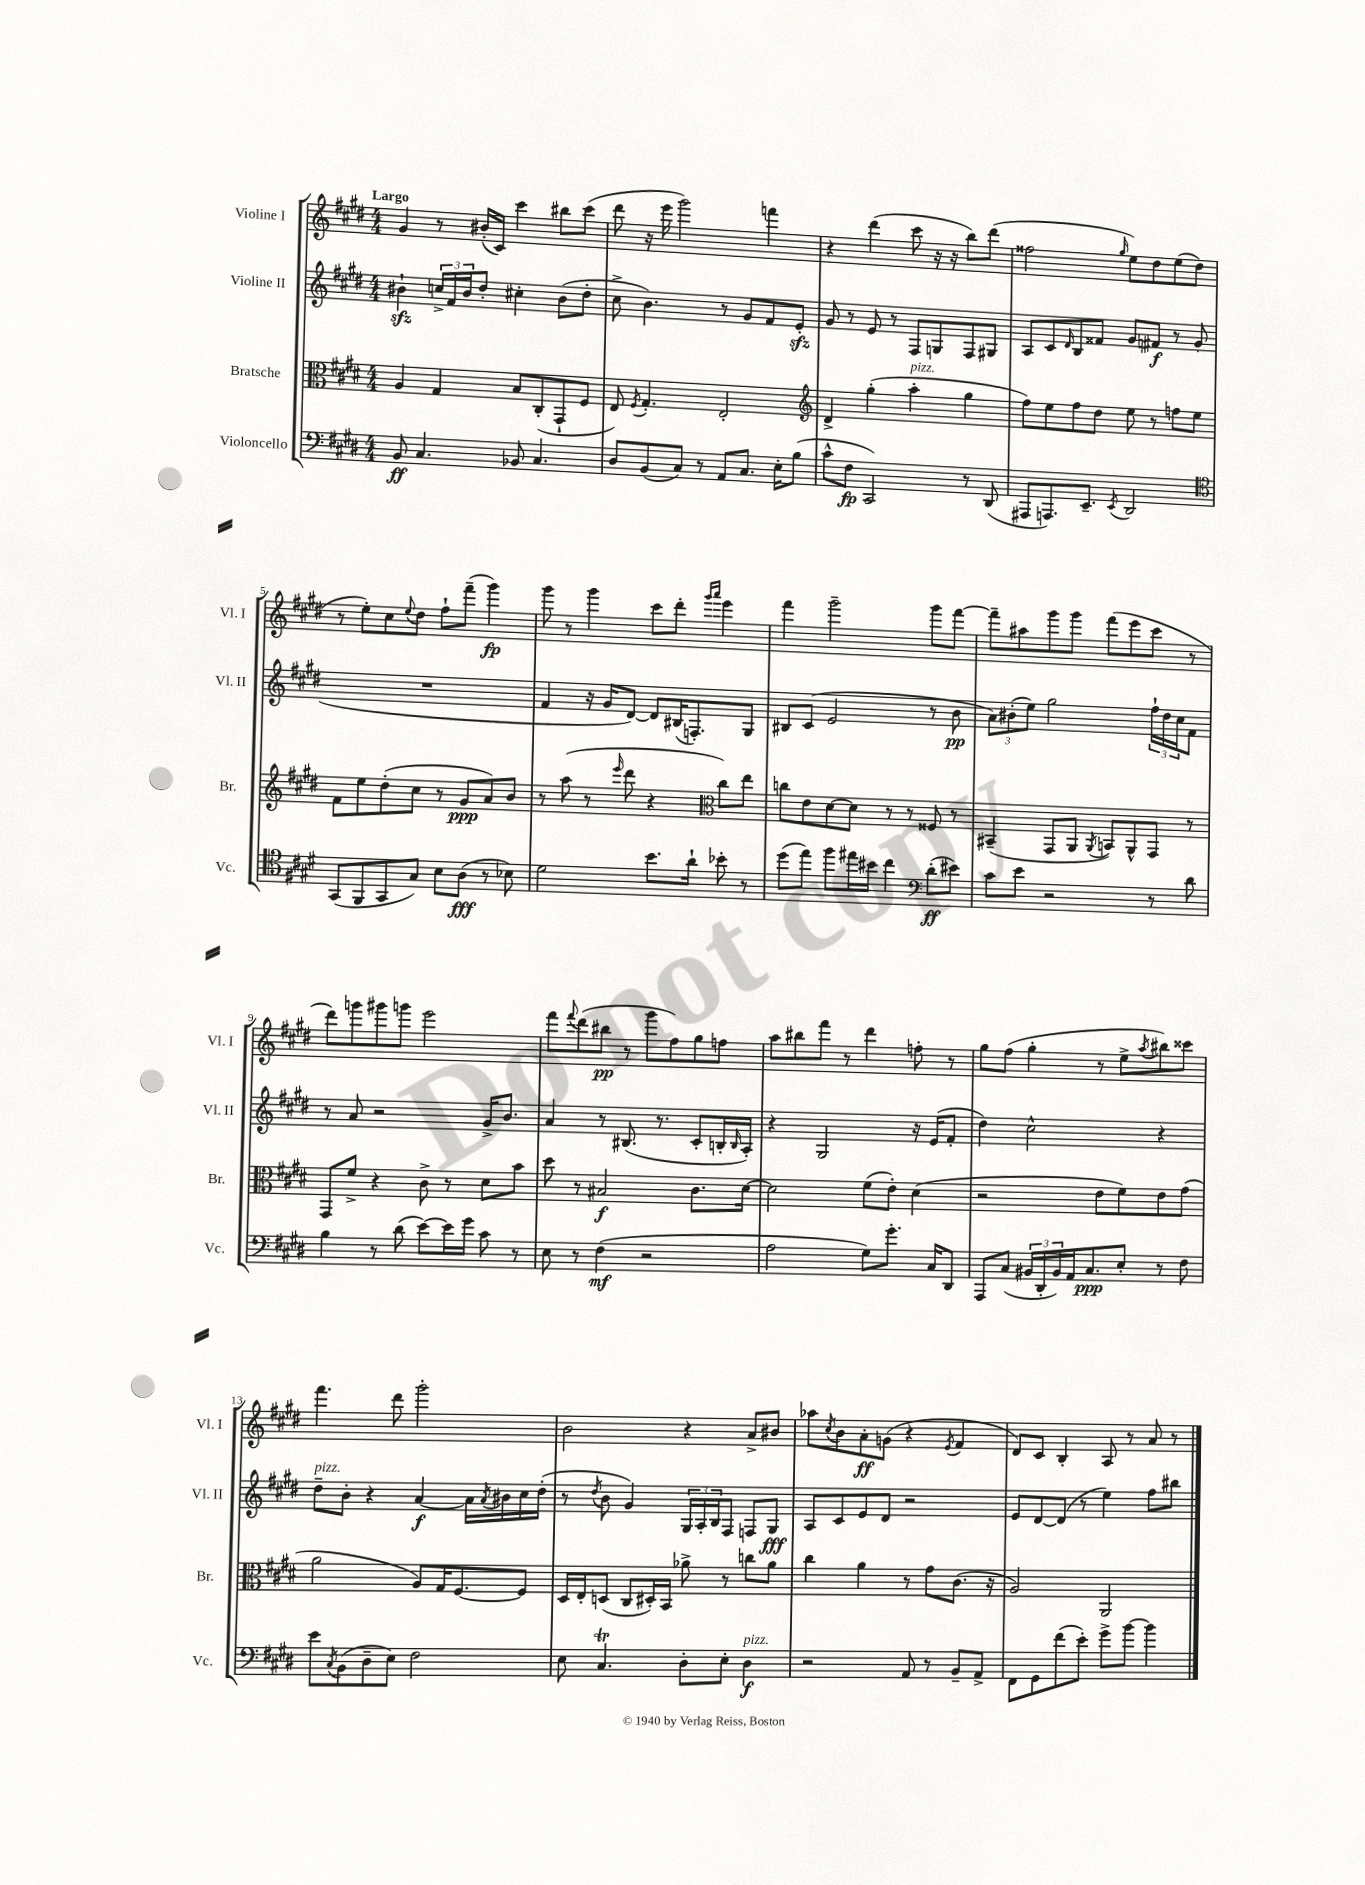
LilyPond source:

<<
\new StaffGroup <<
\new Staff = "s0" \with { instrumentName = "Violine I" shortInstrumentName = "Vl. I" } {
    \clef treble \key e \major \numericTimeSignature \time 4/4 \tempo "Largo"
    gis'4 r8 bis'16-.( cis'16) cis'''4 bis''8 cis'''8( |
    dis'''8 r16 e'''16 gis'''2) f'''4 |
    r4 dis'''4( cis'''8 r16 r16 b''8) dis'''8( |
    fisis''2 \grace { gis''16 } e''8) dis''8 e''8( dis''8 |
    r8 e''8-.) cis''8 \appoggiatura { e''8 } dis''8 fis''8-! fis'''8--( gis'''4\fp) |
    gis'''8 r8 gis'''4 cis'''8 dis'''8-. \grace { gis'''16 a'''16 } e'''4 |
    fis'''4 gis'''2-- gis'''8 fis'''8~ |
    fis'''8-- ais''8 gis'''8 gis'''8 fis'''8( e'''8 cis'''8 r8 |
    dis'''8) g'''8 gis'''8 g'''8 e'''2 |
    fis'''8 \appoggiatura { fis'''8 } dis'''8( bis''8\pp r8 gis'''8 fis''8) gis''8 f''8 |
    a''8 bis''8 fis'''8 r8 dis'''4 f''8-. r8 |
    gis''8 fis''8( gis''4-. r8 e''8-> \acciaccatura { a''8 } bis''8) cisis'''8 |
    fis'''4. dis'''8 gis'''2-. |
    b'2 r4 a'8-> bis'8 |
    aes''8 \acciaccatura { cis''8 } b'8 a'8-.\ff g'8( r4 \acciaccatura { e'8 } fis'4 |
    dis'8) cis'8 b4-. a8 r8 a'8 r8 \bar "|." |
}
\new Staff = "s1" \with { instrumentName = "Violine II" shortInstrumentName = "Vl. II" } {
    \clef treble \key e \major \numericTimeSignature \time 4/4
    bis'4-!\sfz \tuplet 3/2 { c''16-> fis'16 bis'16 } dis''8-. cis''4-. bis'8( dis''8-. |
    cis''8-> b'4.) r8 gis'8 fis'8 e'8-.\sfz |
    gis'8 r8 e'8 r8 fis8 g8 fis8 gis8 |
    a8 cis'8 \grace { dis'16 } b8 fisis'8 gis'8 fis'8\f r8 gis'8( |
    R1 |
    fis'4 r16 gis'16 dis'8~) dis'8 bis16( f8.-.) gis8 |
    bis8 cis'8( e'2 r8 b'8\pp |
    \tuplet 3/2 { a'8) bis'8-.( e''8) } gis''2 \tuplet 3/2 { fis''16-! dis''16 cis''16 } fis'8 |
    r8 a'8 r2 gis'16-> b'8. |
    a'4 r8 bis8.( r8. cis'8-. b16-. \grace { b16 } a16-.) |
    r4 gis2 r16 e'16( fis'8-. |
    dis''4) cis''2-^ r4 |
    dis''8--^\markup { \italic "pizz." } b'8-. r4 a'4~\f a'16 \acciaccatura { a'8 } bis'16 cis''16 dis''16-.( |
    r8 \acciaccatura { dis''8 } b'8 gis'4) \tuplet 3/2 { gis16 a16-. b16 } fis8 f8 gis8\fff |
    a8 cis'8 e'8 dis'8 r2 |
    e'8 dis'8~ dis'8( r8 e''4) fis''8 bis''8 \bar "|." |
}
\new Staff = "s2" \with { instrumentName = "Bratsche" shortInstrumentName = "Br." } {
    \clef alto \key e \major \numericTimeSignature \time 4/4
    a4 gis4 b8 cis8-.( gis,8-! fis8 |
    e8) \acciaccatura { fis8 } gis4.-. e2-. |
    \clef treble dis'4-> gis''4-.( a''4-.^\markup { \italic "pizz." } gis''4 |
    fis''8) e''8 fis''8 dis''8 e''8 r8 f''8 e''8 |
    fis'8 e''8 dis''8-.( cis''8 r8 gis'8\ppp a'8) b'8 |
    r8 a''8( r8 \grace { e'''16 } dis'''8 r4 \clef alto cis''8) e''8 |
    c''8 e'8 dis'8~ dis'8 r8 r8 fisis8 r8 |
    bis,4--( gis,8 a,8 \acciaccatura { a,8 } b,8) a,8-^ gis,8 r8 |
    gis,8 fis'8-> r4 cis'8-> r8 dis'8 b'8 |
    dis''8 r8 bis2\f cis'8. dis'16~ |
    dis'2 fis'8( e'8-.) dis'4( |
    r2 e'8 fis'8) e'8 gis'8( |
    a'2 a8) gis16 fis8.~ fis8 |
    dis16 e16-. d8( cis8 dis16-.) b,16 aes'8-> r8 c''8 aes'8 |
    cis''4 a'4 r8 gis'8 cis'8.( r16 |
    a2) a,2 \bar "|." |
}
\new Staff = "s3" \with { instrumentName = "Violoncello" shortInstrumentName = "Vc." } {
    \clef bass \key e \major \numericTimeSignature \time 4/4
    b,8\ff cis4. bes,8 cis4. |
    dis8 b,8( cis8) r8 a,8 cis8. e16-. b8( |
    cis'8-^ fis8\fp cis,2) r8 dis,8( |
    ais,,8 a,,8.) e,8.-- \acciaccatura { e,8 } dis,2 |
    \clef tenor gis,8( fis,8 gis,8 gis8) b8 a8\fff( r8 bes8) |
    dis'2 b'8. a'16-! bes'8-. r8 |
    dis''8( e''8) fis''8 eis''16 bis'16 cis''4 \clef bass dis'8-.\ff( eis'8) |
    cis'8 e'8 r2 r8 dis'8 |
    b4 r8 dis'8( e'8~) e'16 gis'16 cis'8 r8 |
    e8 r8 fis4\mf( r2 |
    a2 gis8) gis'8.-. cis16 dis,8 |
    a,,8 cis8( \tuplet 3/2 { bis,16 dis,16-. bis,16) } a,16 cis8.\ppp e8-. r8 fis8 |
    e'8 \acciaccatura { cis8 } b,8( dis8-- e8) fis2 |
    e8 cis4.\trill dis8-. e8-. dis4\f^\markup { \italic "pizz." } |
    r2 a,8 r8 b,8-- a,8-> |
    fis,8 gis,8 fis'8( e'8-.) gis'8-> b'8~ b'4 \bar "|." |
}
>>
>>
